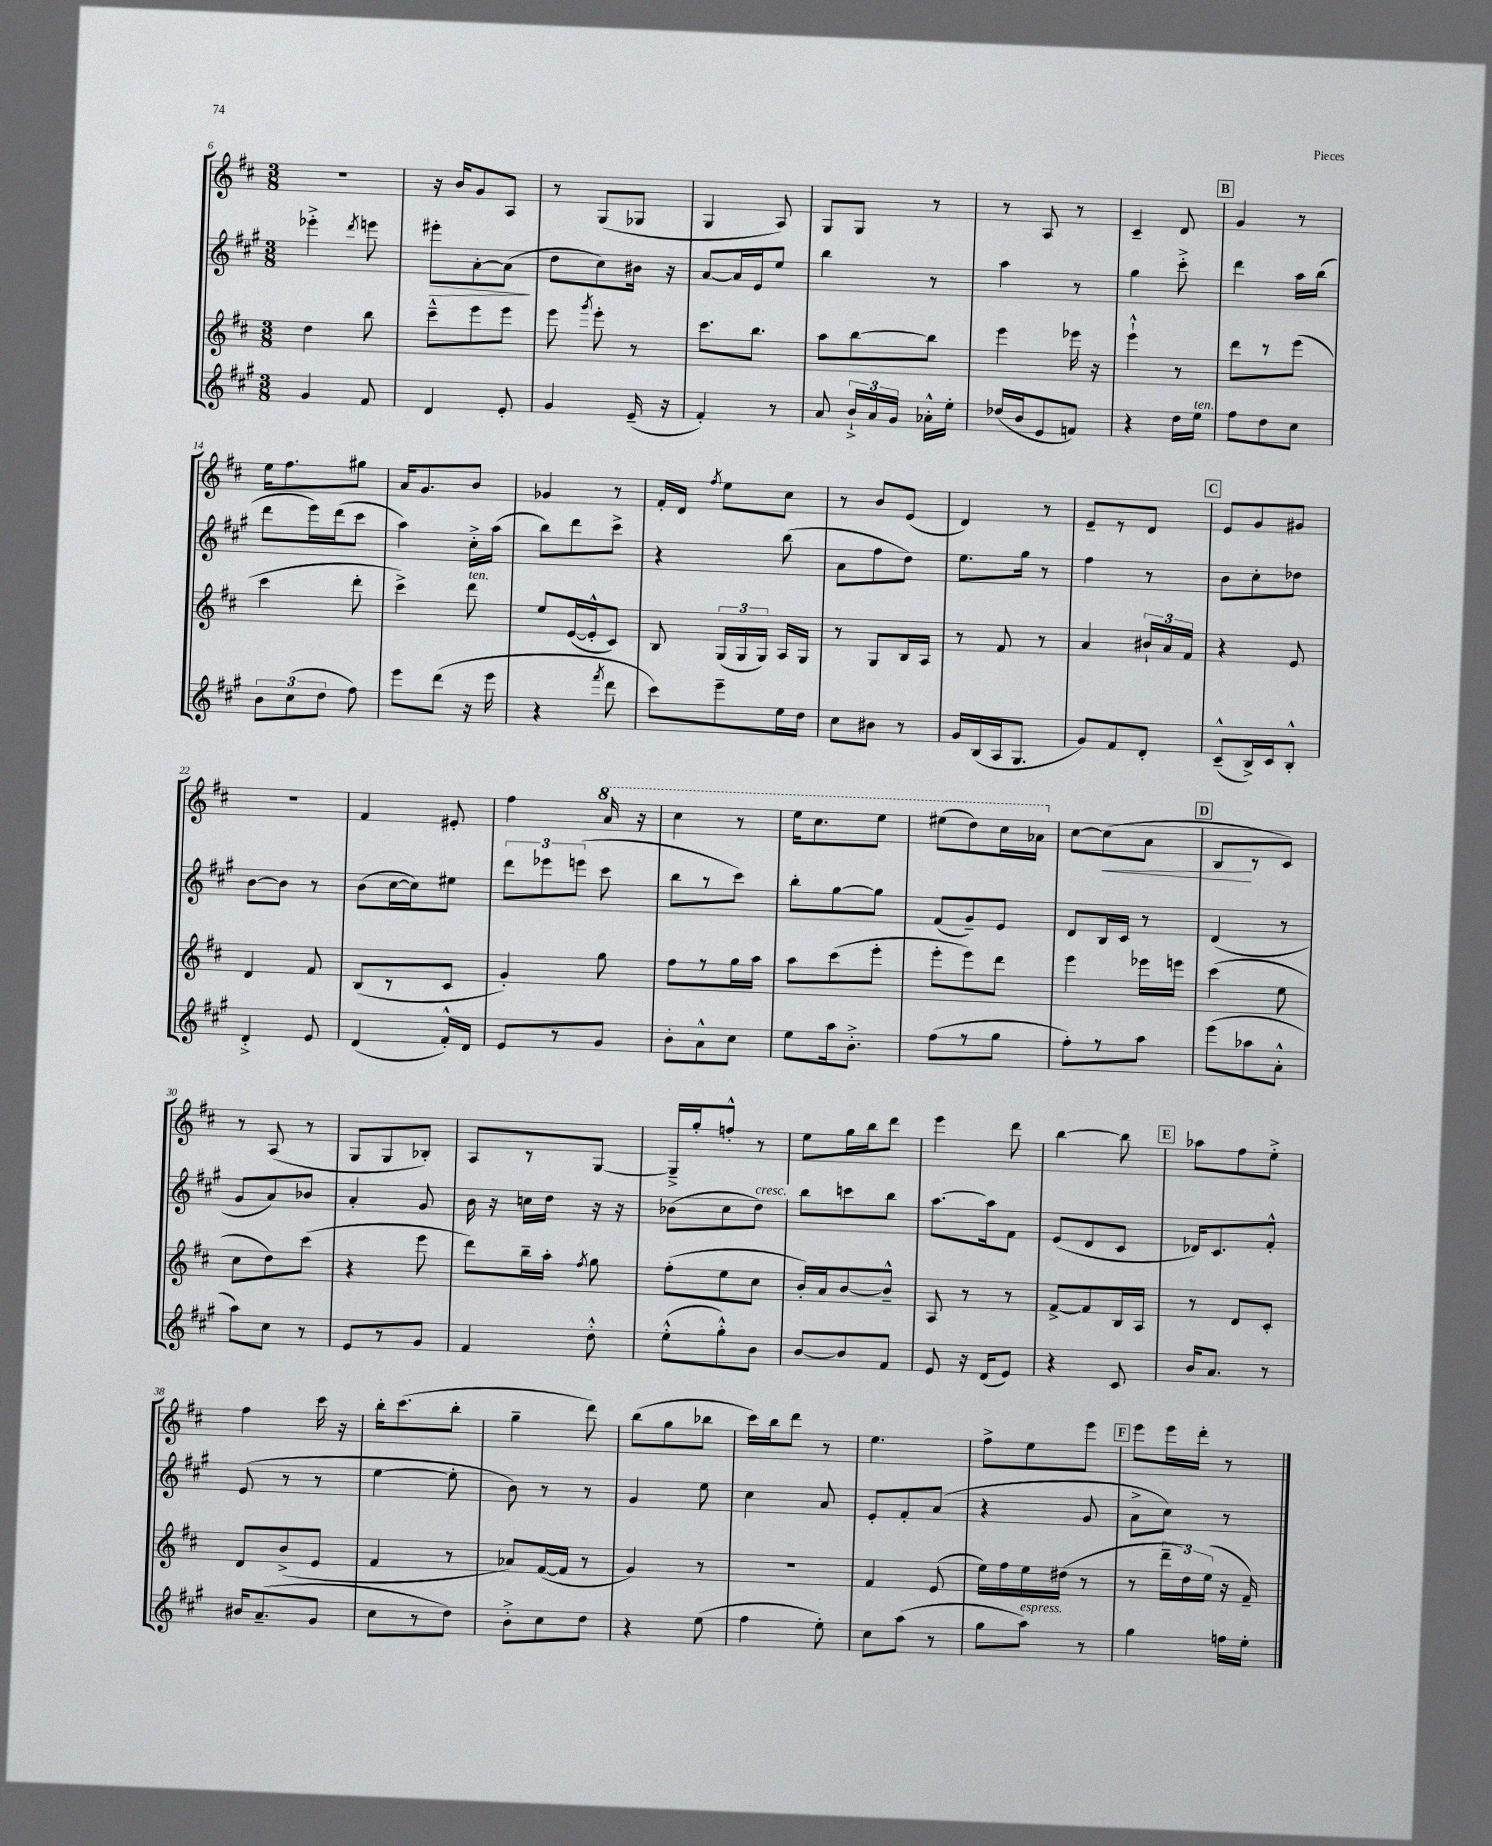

**kern	**kern	**kern	**dynam	**kern	**dynam
*part4	*part3	*part2	*part2	*part1	*part1
*staff4	*staff3	*staff2	*staff2	*staff1	*staff1
*clefG2	*clefG2	*clefG2	*	*clefG2	*
*k[f#c#g#]	*k[f#c#]	*k[f#c#g#]	*	*k[f#c#]	*
*M3/8	*M3/8	*M3/8	*	*M3/8	*
=6	=6	=6	=6	=6	=6
4g#/	4dd\	4eee-X'^\	.	4.r	.
.	.	8qddd/	.	.	.
8f#/	8bb\	8eeen\	.	.	.
=7	=7	=7	=7	=7	=7
!	!	!	!LO:HP:b	!	!
4d/	8ccc#~^^\L	8eee#X'\L	>	16r	.
.	.	.	.	16b/KL	.
.	8eee\	[8a'\	.	8g/	.
8e'/	8eee\J	(8a\J]	.	8A/J	.
.	.	.	]	.	.
=8	=8	=8	=8	=8	=8
4g#/	8eee\	8dd\L	.	8r	.
.	8qggg/	.	.	.	.
.	8eee'\	8cc#\)	.	(8G/L	.
(16e~/	8r	16b#X\Jk	.	8G-X/J	.
16r	.	16r	.	.	.
=9	=9	=9	=9	=9	=9
4f#'/)	8.ccc#\L	[8a/L	.	4G/	.
.	.	16a/L]	.	.	.
.	8.bb\J	16e/J	.	.	.
8r	.	8ee/J	.	8A/)	.
=10	=10	=10	=10	=10	=10
8a/	8aa\L	4bb\	.	8G/L	.
24b`^/LL	[8bb\	.	.	8G/J	.
24a/	.	.	.	.	.
24g#/JJ	.	.	.	.	.
16a-X'^^\LL	8bb\J]	8r	.	8r	.
16ee'\JJ	.	.	.	.	.
=11	=11	=11	=11	=11	=11
(16dd-X/LL	4eee\	4aa\	.	8r	.
16b/J	.	.	.	.	.
8e/	.	.	.	8A/	.
8fn/J)	16eee-X\	8r	.	8r	.
.	16r	.	.	.	.
=12	=12	=12	=12	=12	=12
4r	4eee`^^\	4gg#\	.	4c#~/	.
16dd\LL	8r	8ccc#'^\	.	8d/	.
!LO:TX:a:i:t=ten.	!	!	!	!	!
16ee\JJ	.	.	.	.	.
!!LO:REH:place=s1:t=B
=13	=13	=13	=13	=13	=13
8ff#\L	8ddd\L	4ddd\	.	4g/	.
8dd\	8r	.	.	.	.
8cc#\J	(8eee\J	16aa\LL	.	8r	.
.	.	(16bb\JJ	.	.	.
!!LO:LB:g=z
=14	=14	=14	=14	=14	=14
12b\L	4ccc#\	8ddd\L	.	16ee\KL	.
.	.	.	.	8.ff#\	.
(12cc#\	.	.	.	.	.
.	.	16eee\L)	.	.	.
12dd\J	.	.	.	.	.
.	.	(16ddd\J	.	.	.
8ff#\)	8ddd'\	8ccc#\J	.	8gg#X\J	.
=15	=15	=15	=15	=15	=15
8eee\L	4ccc#^\)	4aa\)	.	16a/KL	.
.	.	.	.	8.g/	.
(8ddd\J	.	.	.	.	.
!	!LO:TX:a:i:t=ten.	!	!	!	!
16r	8ddd\	16cc#'^\LL	.	8b/J	.
16eee\	.	(16aa\JJ	.	.	.
=16	=16	=16	=16	=16	=16
4r	8ee/L	8bb\L)	.	4g-X/	.
.	([16e/L	8ddd\	.	.	.
.	16e'^^/J]	.	.	.	.
8qfff#/	.	.	.	.	.
8ddd\	8c#/J)	8ccc#^\J	.	8r	.
=17	=17	=17	=17	=17	=17
8ccc#\L)	8B/	4r	.	16f#'/LL	.
.	.	.	.	16d/JJ	.
.	.	.	.	8qff#/	.
8eee~\	(24G/LL	.	.	8ee\L	.
.	24G/	.	.	.	.
.	24G/JJ)	.	.	.	.
16ee\L	16A/LL	(8bb\	.	8cc#\J	.
16dd\JJ	16G/JJ	.	.	.	.
=18	=18	=18	=18	=18	=18
8cc#\L	8r	8a\L	.	8r	.
8b#X\J	8G/L	8ff#\	.	8b/L	.
8r	16B/L	8dd\J)	.	(8e/J	.
.	16A/JJ	.	.	.	.
=19	=19	=19	=19	=19	=19
16g#/LL	8r	8.ee\L	.	4d/)	.
(16B/	.	.	.	.	.
16A/J	8f#/	.	.	.	.
8.G#/J	.	16gg#\Jk	.	.	.
.	8r	8r	.	8r	.
=20	=20	=20	=20	=20	=20
8g#/L)	4a/	4ff#\	.	8e~/L	.
8f#/	.	.	.	8r	.
8d'/J	24b#X`/LL	8r	.	8d/J	.
.	24a/	.	.	.	.
.	24f#/JJ	.	.	.	.
!!LO:REH:place=s1:t=C
=21	=21	=21	=21	=21	=21
(8c#~^^/L	4r	8b\L	.	8e/L	.
16B^/L)	.	8cc#'\	.	8g/	.
16c#/J	.	.	.	.	.
8B'^^/J	8e/	8dd-X\J	.	8g#X/J	.
!!LO:LB:g=z
=22	=22	=22	=22	=22	=22
4d'^/	4d/	[8b\L	.	4.r	.
.	.	8b\J]	.	.	.
8e/	8f#/	8r	.	.	.
=23	=23	=23	=23	=23	=23
(4d/	(8B/L	(8b\L	.	4f#/	.
.	8r	[16cc#\L	.	.	.
.	.	16cc#\J])	.	.	.
16f#'^^/LL)	8c#/J	8ee#X\J	.	8e#X'/	.
16d/JJ	.	.	.	.	.
=24	=24	=24	=24	=24	=24
8e/L	4g'/)	12ddd\L	.	4ff#\	.
.	.	12eee-X\	.	.	.
8r	.	.	.	.	.
.	.	(12eeen\J	.	.	.
*	*	*	*	*8va	*
8g#/J	8gg\	8ccc#\	.	16aa/	.
.	.	.	.	16r	.
=25	=25	=25	=25	=25	=25
8b'\L	8ff#\L	8bb\L	.	4ccc#\	.
8a^^\	8r	8r	.	.	.
8cc#\J	16gg\L	8ccc#\J)	.	8r	.
.	16aa\JJ	.	.	.	.
=26	=26	=26	=26	=26	=26
8ee\L	8aa\L	8bb'\L	.	16eee\KL	.
.	.	.	.	8.ccc#\	.
16aa\k	(8ccc#\	[8gg#\	.	.	.
8.b'^\J	.	.	.	.	.
.	8eee'\J	8gg#\J]	.	8eee\J	.
=27	=27	=27	=27	=27	=27
(8ff#\L	8eee'\L	(8f#/L	.	(8eee#X\L	.
8r	8eee\)	8g#~/)	.	8ddd\)	.
8gg#\J	8ddd\J	8e/J	.	16ccc#\L	.
.	.	.	.	16aa-X\JJ	.
=28	=28	=28	=28	=28	=28
*	*	*	*	*X8va	*
8ff#'\L)	4eee\	8d/L	.	[8cc#\L	.
!	!	!	!	!	!LO:HP:b
8r	.	16B/L	.	(8cc#\]	<
.	.	16c#/JJ	.	.	.
8aa\J	16eee-X\LL	8r	.	8a\J	.
.	16eeen\JJ	.	.	.	.
!!LO:REH:place=s1:t=D
=29	=29	=29	=29	=29	=29
(8eee\L	(4ccc#\	(4d/	.	8B/L	.
8aa-X\	.	.	.	8r	[
8a'^^\J	8ee\	8r	.	8c#/J)	.
!!LO:LB:g=z
=30	=30	=30	=30	=30	=30
8aa\L)	8cc#\L	8g#/L	.	8r	.
8cc#\J	8dd\)	8a/)	.	(8A/	.
8r	(8ccc#\J	8b-X/J	.	8r	.
=31	=31	=31	=31	=31	=31
8e/L	4r	4a'/	.	8G/L	.
8r	.	.	.	8G/	.
8g#/J	8eee\	8g#/	.	8B-X'/J)	.
=32	=32	=32	=32	=32	=32
4f#/	8ddd\L)	16b\	.	8A/L	.
.	.	16r	.	.	.
.	16bb~\L	16ccn\LL	.	8r	.
.	16aa'\JJ	16dd\JJ	.	.	.
.	8qff#/	.	.	.	.
8dd'^^\	8gg\	16r	.	[8G/J	.
.	.	16r	.	.	.
=33	=33	=33	=33	=33	=33
(8ee'^^\L	(8ff#'\L	(8b-X\L	.	16G~^/LL]	.
.	.	.	.	16gg'/J	.
8gg#'^^\)	8ee\	8cc#\	.	8ffn'^^/J	.
!	!	!LO:TX:a:i:t=cresc.	!	!	!
8b\J	8cc#\J	8dd\J)	.	8r	.
=34	=34	=34	=34	=34	=34
[8b/L	16b'/LL)	8bb\L	.	8ee\L	.
.	16a/J	.	.	.	.
8b/]	[8b/	8cccn\	.	16gg\L	.
.	.	.	.	16bb\J	.
8f#/J	8b~^^/J]	8bb\J	.	8ddd\J	.
=35	=35	=35	=35	=35	=35
8e/	8A/	[8.aa\L	.	4eee\	.
16r	8r	.	.	.	.
(16d/KL	.	16aa\k]	.	.	.
8e/J)	8r	8f#\J	.	8ddd\	.
=36	=36	=36	=36	=36	=36
4r	[8f#^/L	(8e/L	.	[4bb\	.
.	8f#/]	8d/	.	.	.
8c#/	16B/L	8c#/J	.	8bb\]	.
.	16A/JJ	.	.	.	.
!!LO:REH:place=s1:t=E
=37	=37	=37	=37	=37	=37
16b/KL	8r	16d-X/KL)	.	8aa-X\L	.
8.a/J	.	8.c#/	.	.	.
.	8d/L	.	.	8ff#\	.
8r	8c#'/J	8f#'^^/J	.	8ee'^\J	.
!!LO:LB:g=z
=38	=38	=38	=38	=38	=38
16b#X/KL	8d/L	(8e/	.	4ff#\	.
(8.a~/	.	.	.	.	.
.	(8b^/	8r	.	.	.
8g#/J	8e/J	8r	.	16ccc#\	.
.	.	.	.	16r	.
=39	=39	=39	=39	=39	=39
8cc#\L	4f#/	[4ee\	.	16bb'\KL	.
.	.	.	.	(8.ccc#\	.
8r	.	.	.	.	.
8dd\J)	8r	8ee'\]	.	8bb'\J	.
=40	=40	=40	=40	=40	=40
8b'^\L	8a-X/L)	8b\)	.	4gg~\	.
8cc#\	([16f#/L	8r	.	.	.
.	16f#/JJ]	.	.	.	.
8dd\J	8r	8r	.	8ddd\)	.
=41	=41	=41	=41	=41	=41
4r	4g/)	4g#/	.	(8bb\L	.
.	.	.	.	8gg\	.
(8ee\	8r	8ee\	.	8bb-X\J	.
=42	=42	=42	=42	=42	=42
4ff#\	4.r	4cc#\	.	16ccc#\LL)	.
.	.	.	.	16bb\J	.
.	.	.	.	8ddd\J	.
8ee'\)	.	8a/	.	8r	.
=43	=43	=43	=43	=43	=43
8cc#\L	4f#/	8e'/L	.	4.ee\	.
(8aa\J	.	8f#'/	.	.	.
8r	(8e/	(8a/J	.	.	.
=44	=44	=44	=44	=44	=44
8gg#\L	16ee\LL)	4r	.	8ff#^\L	.
.	16ff#\	.	.	.	.
!LO:TX:a:i:t=espress.	!	!	!	!	!
8aa\J)	16ee\	.	.	8ee\	.
.	(16dd#X\JJ	.	.	.	.
8r	8r	8g#/	.	8eee\J	.
!!LO:REH:place=s1:t=F
=45	=45	=45	=45	=45	=45
4gg#\	8r	8a^\L	.	8eee\L	.
.	24ddd~\LL	8cc#\J)	.	16eee\L	.
.	24dd\)	.	.	.	.
.	.	.	.	16ddd'\JJ	.
.	(24ee\JJ	.	.	.	.
16ffn\LL	16r	8r	.	8r	.
16ee'\JJ	16f#~/)	.	.	.	.
==	==	==	==	==	==
*-	*-	*-	*-	*-	*-
